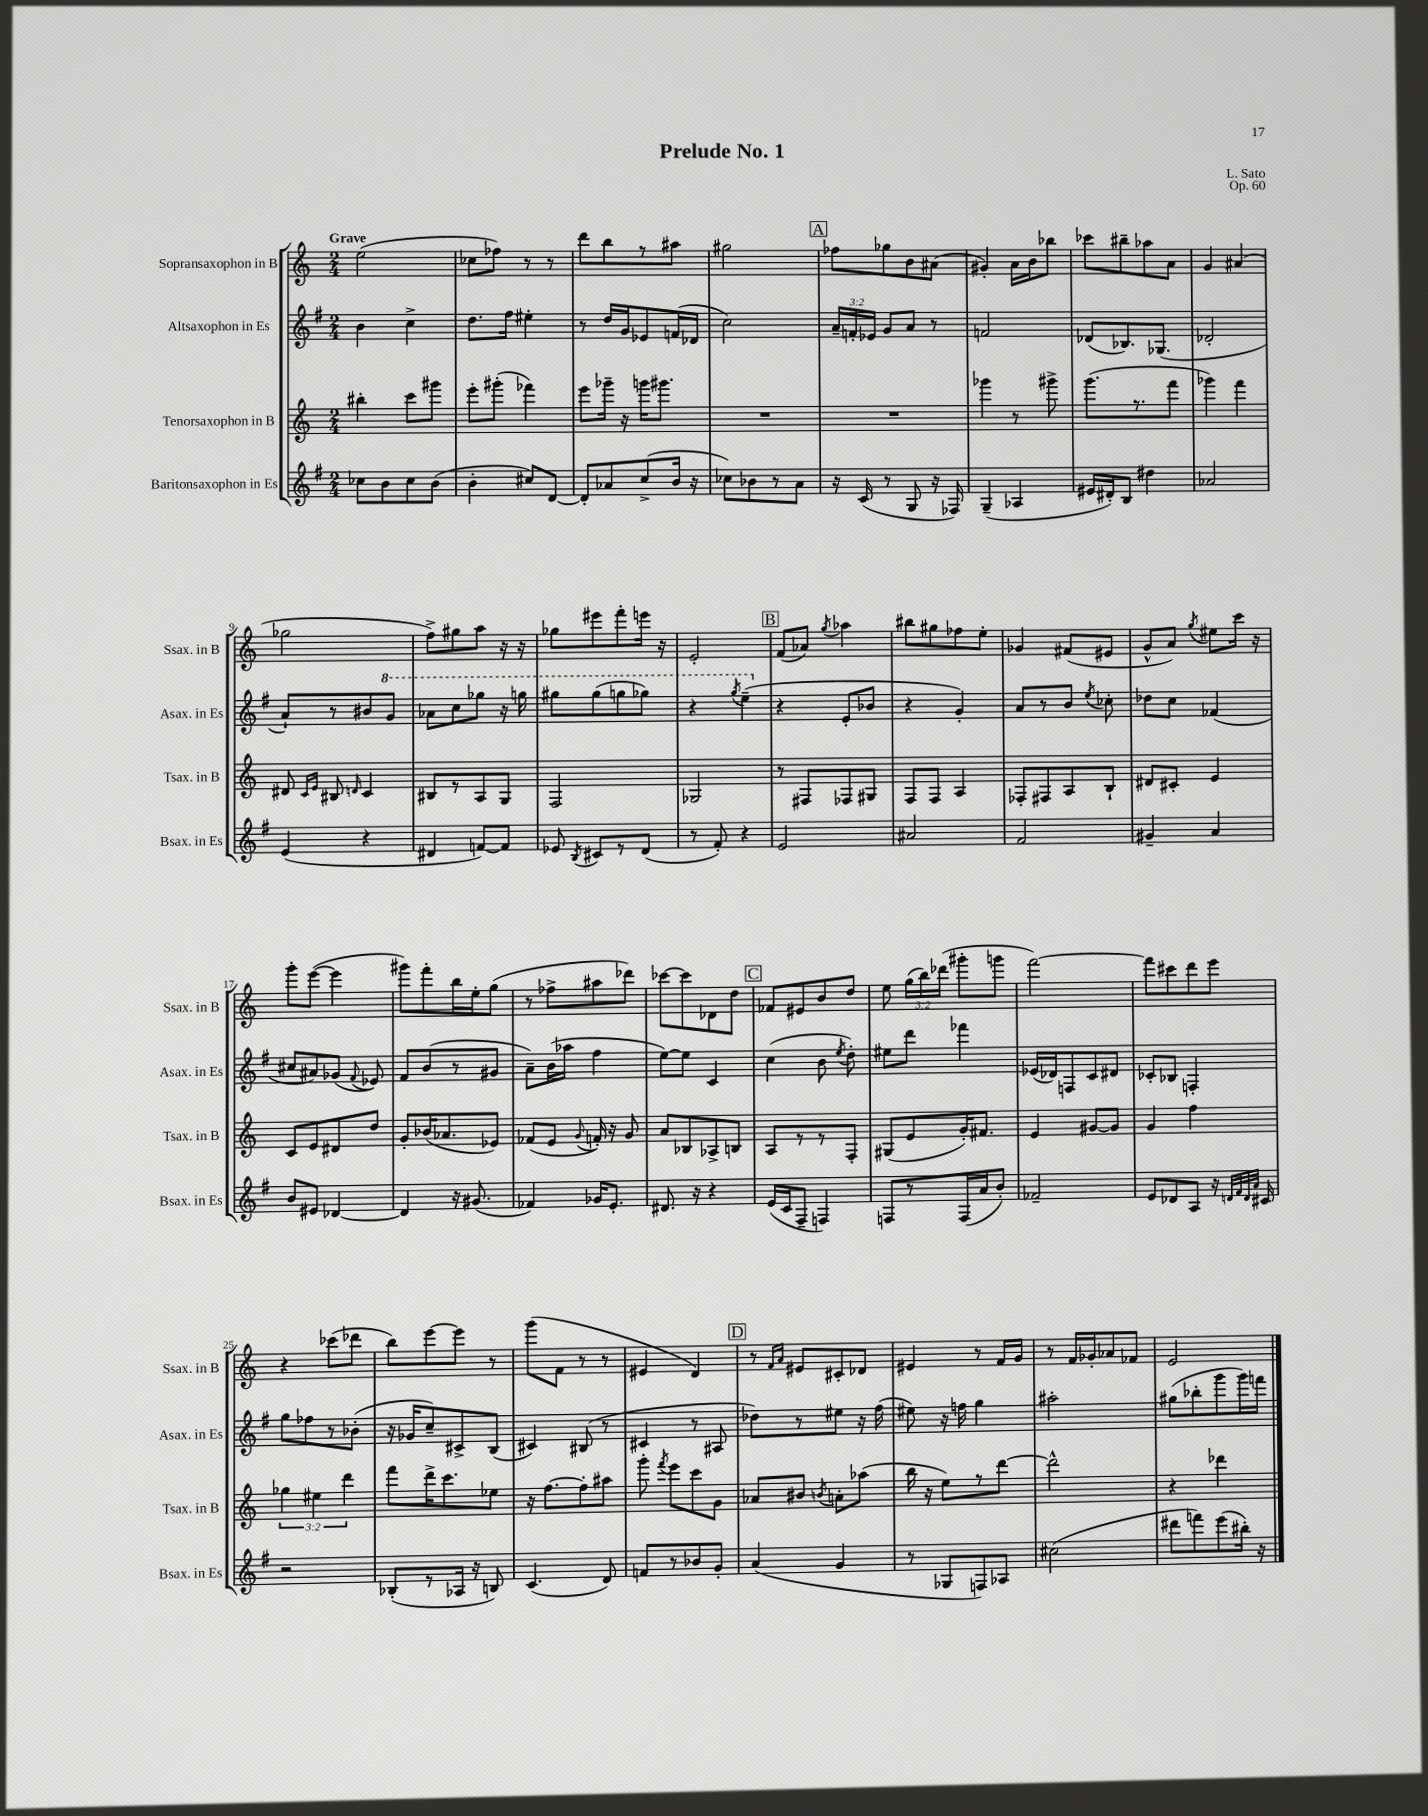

**kern	**kern	**kern	**kern
*part4	*part3	*part2	*part1
*staff4	*staff3	*staff2	*staff1
*I"Baritonsaxophon in Es	*I"Tenorsaxophon in B	*I"Altsaxophon in Es	*I"Sopransaxophon in B
*I'Bsax. in Es	*I'Tsax. in B	*I'Asax. in Es	*I'Ssax. in B
*clefG2	*clefG2	*clefG2	*clefG2
*k[f#]	*k[]	*k[f#]	*k[]
*M2/4	*M2/4	*M2/4	*M2/4
=1	=1	=1	=1
!	!	!	!LO:TX:a:B:t=Grave
8cc-X\L	4bb#X'\	4b\	(2ee\
8b\	.	.	.
8cc-\	8ccc\L	4cc^\	.
(8b\J	8ggg#X\J	.	.
=2	=2	=2	=2
4b'\	8eee'\L	8.dd\L	8cc-X\L
.	(8ggg#X'\J	.	8ff-X\J)
.	.	16ff#\Jk	.
8cc#X/L)	4fff-X\)	4ee#X'\	8r
[8d/J	.	.	8r
=3	=3	=3	=3
8d'/L]	8eee\L	8r	8ddd\L
8a-X/	16ggg-X~\Jk	16dd/LL	8bb\
.	16r	16g/J	.
(8cc^/	16gggn\KL	8e-X/	8r
.	8.ggg#X\J	.	.
16b/Jk	.	(16fn/L	8aa#X\J
16r	.	16d-X/JJ	.
=4	=4	=4	=4
8cc-X\L)	2r	2cc\)	2gg#X\
8b-X\	.	.	.
8r	.	.	.
8a\J	.	.	.
!!LO:REH:place=s1:t=A
=5	=5	=5	=5
16r	2r	24a~/LL	8ff-X\L
.	.	24fn'/	.
(16c/	.	.	.
.	.	24e-X/JJ	.
8r	.	8g/L	8gg-X\
8G/	.	8a/J	8b\
16r	.	8r	(8a#X\J
16F-X/)	.	.	.
=6	=6	=6	=6
(4G~/	4ggg-X\	2fn/	4g#X'/)
4A-X/	8r	.	16a\LL
.	.	.	16b\J
.	8ggg#X^\	.	8bb-X\J
=7	=7	=7	=7
16e#X/LL	(8.ggg\L	(8d-X/L	8ccc-X\L
16d#X'/J)	.	.	.
8B/J	.	8.B-X/)	8bb#X~\
.	8.r	.	.
4dd#X\	.	.	8aa-X\
.	.	(8.G-X/J	.
.	8fff\J	.	8a\J
=8	=8	=8	=8
2a-X/	4ggg-X\)	2d-X'/	4g/
.	4fff\	.	(4a#X/
!!LO:LB:g=z
=9	=9	=9	=9
(4e/	8d#X/	8a`/L)	2gg-X\
.	16qqc/LL	.	.
.	16qqe/JJ	.	.
.	8B#X/	8r	.
.	16qqdn/	.	.
4r	4c/	8b#X/	.
*	*	*8va	*
.	.	8gg/J	.
=10	=10	=10	=10
4d#X/	8B#X/L	8aa-X\L	8ff^\L)
.	8r	8ccc\	8gg#X\
[8fn/L)	8A/	8ggg-X\J	8aa\J
8f/J]	8G/J	16r	16r
.	.	16gggn\	16r
=11	=11	=11	=11
8e-X/	2F/	8ggg#X\L	8gg-X\L
8qB/	.	.	.
8c#X/L	.	(8ggg#\	8eee#X\
8r	.	8gggn\	8fff'\
(8d/J	.	8ggg-X\J)	16eeen\Jk
.	.	.	16r
=12	=12	=12	=12
8r	2G-X/	4r	2e'/
8f#'/)	.	.	.
.	.	8qggg/	.
4r	.	(4eee~\	.
!!LO:REH:place=s1:t=B
=13	=13	=13	=13
*	*	*X8va	*
2e/	8r	4r	(8f/L
.	8F#X/L	.	8a-X/J)
.	.	.	8qgg/
.	8F-X/	8e'/L	4aa-X\
.	8G#X/J	8b-X/J	.
=14	=14	=14	=14
2a#X/	8F/L	4r	8bb#X\L
.	8F/J	.	8gg#X\
.	4A/	4g'/)	8ff-X\
.	.	.	8ee'\J
=15	=15	=15	=15
2f#/	8F-X'/L	8a/L	4g-X/
.	8F#X/	8r	.
.	8A/	8b/J	(8f#X/L
.	.	8qee/	.
.	8B`/J	8cc-X'\	8e#X/J
=16	=16	=16	=16
4g#X~/	8d#X/L	8dd-X\L	8g^^/L
.	8c#X'/J	8cc\J	8a/J)
.	.	.	8qgg/
4a/	4e/	(4f-X/	8ee#X\L
.	.	.	16ccc\Jk
.	.	.	16r
!!LO:LB:g=z
=17	=17	=17	=17
8b/L	8c/L	8cc#X/L	8ggg'\L
8e#X/J	8e/	8a#X/)	([8eee\J
[4d-X/	8d#X/	(8g-X/J	4eee\]
.	.	8qqf#/	.
.	8dd/J	8e-X/)	.
=18	=18	=18	=18
4d-/]	8g'/L	8f#/L	8ggg#X\L)
.	(16b-X/K	(8b/	8fff'\
.	8.a-X/	.	.
16r	.	8r	16bb\L
(8.g#X/	.	.	16ee'\J
.	8e-X/J)	8g#X/J	(8gg\J
=19	=19	=19	=19
4f-X/)	(8f-X/L	8a~\L)	8r
.	8e/J	(16b\L	8ff-X^\L
.	.	16aa-X\JJ	.
.	8qqg/	.	.
16g-X/KL	16fn'/)	4ff#\	8aa#X\
8.e'/J	16r	.	.
.	8g/	.	8ddd-X\J)
=20	=20	=20	=20
8.d#X/	8a/L	[8ee\L)	[8ccc-X\L
.	8B-X/	8ee\J]	8ccc-\]
16r	.	.	.
4r	8A-X^/	4c/	8d-X\
.	8Bn/J	.	8dd\J
!!LO:REH:place=s1:t=C
=21	=21	=21	=21
(16e/LL	8A/L	(4cc\	8f-X/L
16c/J	.	.	.
8F#~/J	8r	.	8e#X/
4Fn/)	8r	8b\	8b/
.	.	8qee/	.
.	8F'/J	8dd'\)	8dd/J
=22	=22	=22	=22
8Fn/L	(8G#X/L	8ee#X\L	8ee\
8r	8e/	8ddd\J	(24gg\LL
.	.	.	24bb\)
.	.	.	(24ddd-X\JJ
(16F/L	16g'/K)	4fff-X\	8ggg#X'\L
16a/J	8.f#X/J	.	.
8b'/J)	.	.	8gggn\J
=23	=23	=23	=23
2f-X~/	4e/	(16e-X/LL	[2fff\)
.	.	16d-X/J)	.
.	.	8Fn/	.
.	[8g#X/L	8c/	.
.	8g#/J]	8d#X/J	.
=24	=24	=24	=24
8e/L	4g/	8c-X'/L	8fff\L]
8d-X/	.	8B-X/J	8ccc#X\
8A/J	4ff\	4Fn'/	8ddd\
16r	.	.	8eee\J
32qqdn/LLL	.	.	.
32qqf#/	.	.	.
32qqd/	.	.	.
32qqa/JJJ	.	.	.
16c#X/	.	.	.
!!LO:LB:g=z
=25	=25	=25	=25
2r	6gg-X\	8gg\L	4r
.	.	8ff-X\	.
.	6ee#X\	.	.
.	.	8r	(8ccc-X\L
.	6ddd\	.	.
.	.	(8b-X'\J	8ddd-X\J
=26	=26	=26	=26
(8B-X'/L	8fff\L	16r	8bb\L)
.	.	16g-X/KL	.
8r	16ddd^\K	8cc~/)	[8eee\
.	8.ccc\	.	.
16A-X/Jk	.	8c#X^/	8eee\J]
16r	.	.	.
8Bn/)	8ee-X\J	(8B/J	8r
=27	=27	=27	=27
(4.c/	16r	4c#X/)	(8ggg\L
.	[8.ff\L	.	.
.	.	.	8f\J
.	8ff'\]	(8B#X/	8r
8d/)	8aa#X\J	8r	8r
=28	=28	=28	=28
8fn/L	8ggg'\	4c#X/	4e#X/
.	8qfff/	.	.
8r	8eee\L	.	.
8b-X/	8ccc\	8r	4d/)
8g'/J	8g\J	8A#X/	.
!!LO:REH:place=s1:t=D
=29	=29	=29	=29
(4a/	8a-X/L	8dd-X\L)	8r
.	.	.	16qqf/LL
.	.	.	16qqa/JJ
.	8b#X/J	8r	8e#X/L
.	8qbn/	.	.
4g/	8an'\L	8ee#X\J	8c#X'/
.	(8aa-X\J	16r	8d-X/J
.	.	(16ff#\	.
=30	=30	=30	=30
8r	16bb\	8ee#X\)	4e#X/
.	16r	.	.
8G-X/L	8ee\L)	16r	.
.	.	16ffn\	.
8Fn/)	8r	4gg\	8r
8A-X/J	[8ddd\J	.	16f/LL
.	.	.	16g/JJ
=31	=31	=31	=31
(2cc#X\	2ddd^^\]	2aa#X'\	8r
.	.	.	16f/LL
.	.	.	16g-X'/J
.	.	.	8a-X/
.	.	.	8f-X/J
=32	=32	=32	=32
8ddd#X\L	4r	(8gg#X\L	2e/
8fffn\)	.	8bb-X'\	.
(8eee\	4ddd-X\	8ggg\	.
16bb#X'\Jk)	.	16ggg\L)	.
16r	.	16fffn\JJ	.
==	==	==	==
*-	*-	*-	*-
